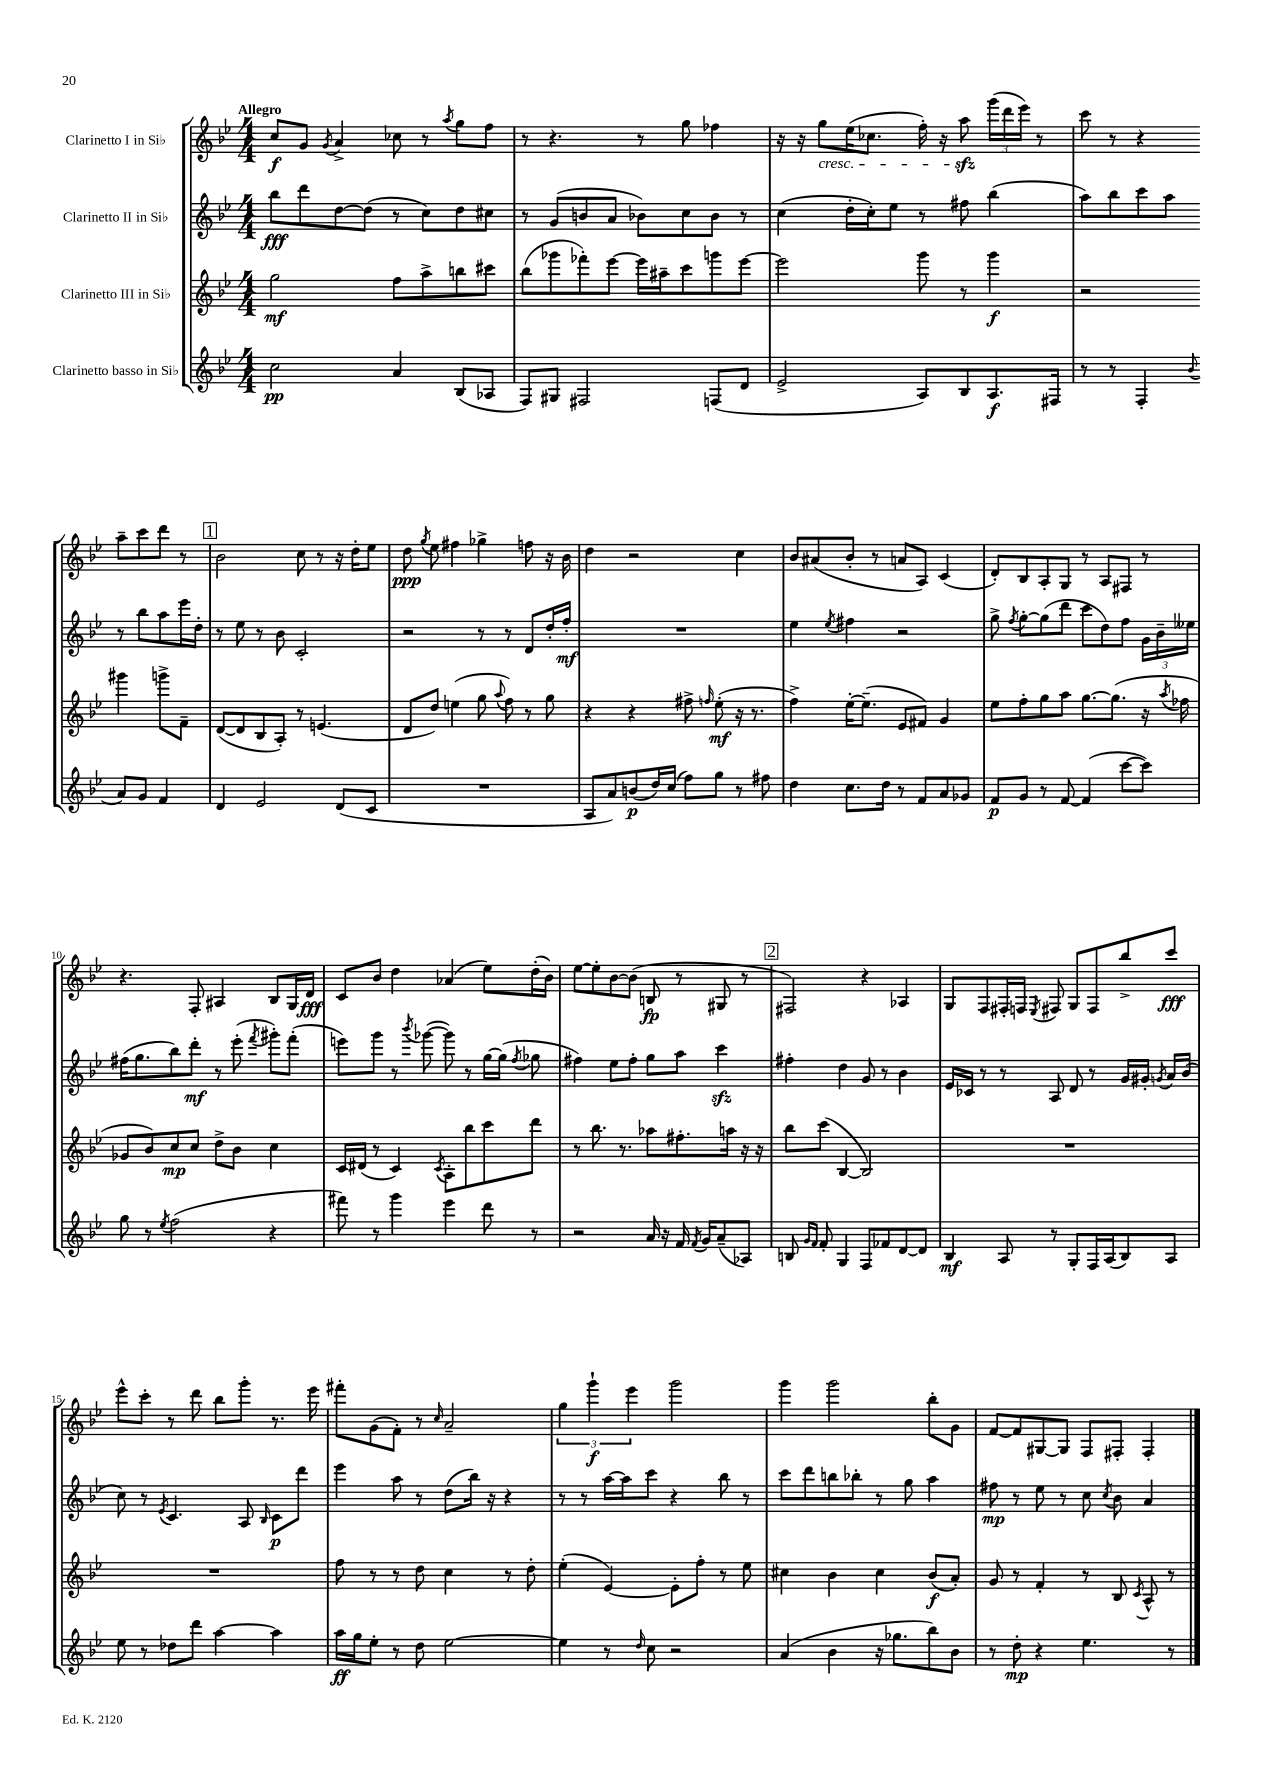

**kern	**kern	**kern	**kern
*staff4	*staff3	*staff2	*staff1
*clefG2	*clefG2	*clefG2	*clefG2
*k[b-e-]	*k[b-e-]	*k[b-e-]	*k[b-e-]
*M4/4	*M4/4	*M4/4	*M4/4
2cc	2gg	8bb-	8cc
.	.	8ddd	8g
.	.	.	8qg
.	.	[8dd	4a^
.	.	(8dd]	.
4a	8ff	8r	8cc-
.	8aa^	8cc)	8r
.	.	.	8qaa
(8B-	8bb	8dd	8gg
8A-	8ccc#	8cc#	8ff
=	=	=	=
8F)	(8bb-	8r	8r
8G#	8ggg-	(8g	4.r
2F#	8fff-')	8b	.
.	[8eee-	8a	.
.	16eee-]	8b-)	8r
.	16aa#~	.	.
.	8ccc	8cc	8gg
(8F	8ggg	8b-	4ff-
8d	[8eee-	8r	.
=	=	=	=
2e-^	2eee-]	(4cc	16r
.	.	.	16r
.	.	.	8gg
.	.	16dd'	(16ee-
.	.	16cc')	8.cc-
.	.	8ee-	.
8A)	8ggg	8r	16ff')
.	.	.	16r
8B-	8r	8ff#	8aa
8.A	4ggg	(4bb-	(24ggg
.	.	.	24ddd
.	.	.	24eee-)
.	.	.	8r
16F#	.	.	.
=	=	=	=
8r	2r	8aa)	8ccc
8r	.	8bb-	8r
4F'	.	8ccc	4r
.	.	8aa	.
8qqb-	.	.	.
8a	4ggg#	8r	8aa~
8g	.	8bb-	8ccc
4f	8ggg^	8aa	8ddd
.	8f~	16eee-	8r
.	.	16dd'	.
=	=	=	=
4d	([8d	8r	2b-
.	8d]	8ee-	.
2e-	8B-	8r	.
.	8A')	8b-	.
.	8r	2c'	8cc
.	(4.e	.	8r
(8d	.	.	16r
.	.	.	16dd'
8c	.	.	8ee-
=	=	=	=
1r	8d	2r	8dd
.	.	.	8qgg
.	8dd)	.	8ee-
.	(4ee	.	4ff#
.	8gg	8r	4gg-^
.	8qqaa	.	.
.	8ff)	8r	.
.	8r	8d	8ff
.	8gg	16dd'	16r
.	.	16ff'	16b-
=	=	=	=
8A	4r	1r	4dd
8a)	.	.	.
(8b	4r	.	2r
16dd)	.	.	.
(16cc	.	.	.
8ff)	8ff#^	.	.
.	16qqff	.	.
8gg	(8ee-'	.	.
8r	16r	.	4cc
.	8.r	.	.
8ff#	.	.	.
=	=	=	=
4dd	4ff^)	4ee-	8b-
.	.	.	(8a#
.	.	8qee-	.
8.cc	[16ee-'	4ff#	8b-'
.	(8.ee-~]	.	.
.	.	.	8r
16dd	.	.	.
8r	8e-	2r	8a
8f	8f#)	.	8A)
8a	4g	.	(4c
8g-	.	.	.
=	=	=	=
8f	8ee-	8gg^	8d')
.	.	8qff	.
8g	8ff'	[8gg'	8B-
8r	8gg	(8gg]	8A'
[8f	8aa	8ddd	8G
(4f]	[8.gg	8ccc	8r
.	.	8dd)	8A
.	(8.gg]	.	.
[8ccc	.	8ff	8F#
8ccc])	16r	24g	8r
.	.	24b-~	.
.	8qaa	.	.
.	16ff-	.	.
.	.	24ee--	.
=	=	=	=
8gg	8g-	(16ff#	4.r
.	.	8.gg	.
8r	8b-)	.	.
8qee-	.	.	.
(2ff	8cc	8bb-)	.
.	8cc	8ddd'	8F'
.	8dd^	8r	4A#
.	8b-	(8eee-'	.
.	.	8qfff	.
4r	4cc	8ggg#')	8B-
.	.	(8fff'	16G
.	.	.	16d
=	=	=	=
8fff#)	16c	8eee)	8c
.	(16d#	.	.
8r	8r	8ggg	8b-
4ggg	4c)	8r	4dd
.	.	8qbbb-	.
.	.	([8ggg-	.
.	8qc	.	.
4eee-	8A'	8ggg-])	(4a-
.	8bb-	8r	.
8ddd	8ccc	[16gg	8ee-)
.	.	(16gg]	.
.	.	8qff	.
8r	8ddd	8gg-	(16dd'
.	.	.	16b-)
=	=	=	=
2r	8r	4ff#)	[8ee-
.	8.bb-	.	8ee-']
.	.	8ee-	[8b-
.	8.r	.	.
.	.	8ff#'	(8b-]
16a	8aa-	8gg	8B
16r	.	.	.
16f	8.ff#'	8aa	8r
8qf	.	.	.
16g	.	.	.
(8a~	.	4ccc	8G#
.	16aa	.	.
8A-)	16r	.	8r
.	16r	.	.
=	=	=	=
8B	8bb-	4ff#'	2F#)
16qqg	.	.	.
16qqf	.	.	.
8f'	(8ccc	.	.
4G	[4B-	4dd	.
8F	2B-])	8g	4r
8f-	.	8r	.
[8d	.	4b-	4A-
8d]	.	.	.
=	=	=	=
4B-	1r	16e-	8G
.	.	16c-	.
.	.	8r	8F
8A	.	8r	16F#'
.	.	.	16F
.	.	.	8qE-
8r	.	8A	8F#
8G'	.	8d	8G
16F	.	8r	8F#
(16A	.	.	.
8B-)	.	16g	8bb-^
.	.	16g#'	.
.	.	8qg	.
8A	.	16a	8ccc
.	.	(16b-	.
=	=	=	=
8ee-	1r	8cc)	8eee-^^
8r	.	8r	8ccc'
.	.	8qe-	.
8dd-	.	4.c	8r
8ddd	.	.	8ddd
[4aa	.	.	8bb-
.	.	8A	8ggg'
.	.	16qqB-	.
4aa]	.	8c	8.r
.	.	8ddd	.
.	.	.	16eee-
=	=	=	=
16aa	8ff	4eee-	8fff#'
16gg	.	.	.
8ee-'	8r	.	(8g
8r	8r	8aa	8f')
8dd	8dd	8r	8r
.	.	.	16qqcc
[2ee-	4cc	(8dd	2a~
.	.	16bb-)	.
.	.	16r	.
.	8r	4r	.
.	8dd'	.	.
=	=	=	=
4ee-]	(4ee-'	8r	6gg
.	.	8r	.
.	.	.	6ggg`
8r	[4e-)	[16aa	.
.	.	16aa]	.
.	.	.	6eee-
16qqdd	.	.	.
8cc	.	8ccc	.
2r	8e-']	4r	2ggg
.	8ff'	.	.
.	8r	8bb-	.
.	8ee-	8r	.
=	=	=	=
(4a	4cc#	8ccc	4ggg
.	.	8ddd	.
4b-	4b-	8bb	2ggg
.	.	8bb-'	.
16r	4cc#	8r	.
8.gg-	.	.	.
.	.	8gg	.
8bb-)	(8b-	4aa	8bb-'
8b-	8a')	.	8g
=	=	=	=
8r	8g	8ff#	[8f
8dd'	8r	8r	8f]
4r	4f'	8ee-	[8G#
.	.	8r	8G#]
4.ee-	8r	8cc	8F
.	.	8qcc	.
.	8B-	8b-	8F#'
.	8qc	.	.
.	8A^^	4a	4F#'
8r	8r	.	.
==	==	==	==
*-	*-	*-	*-
